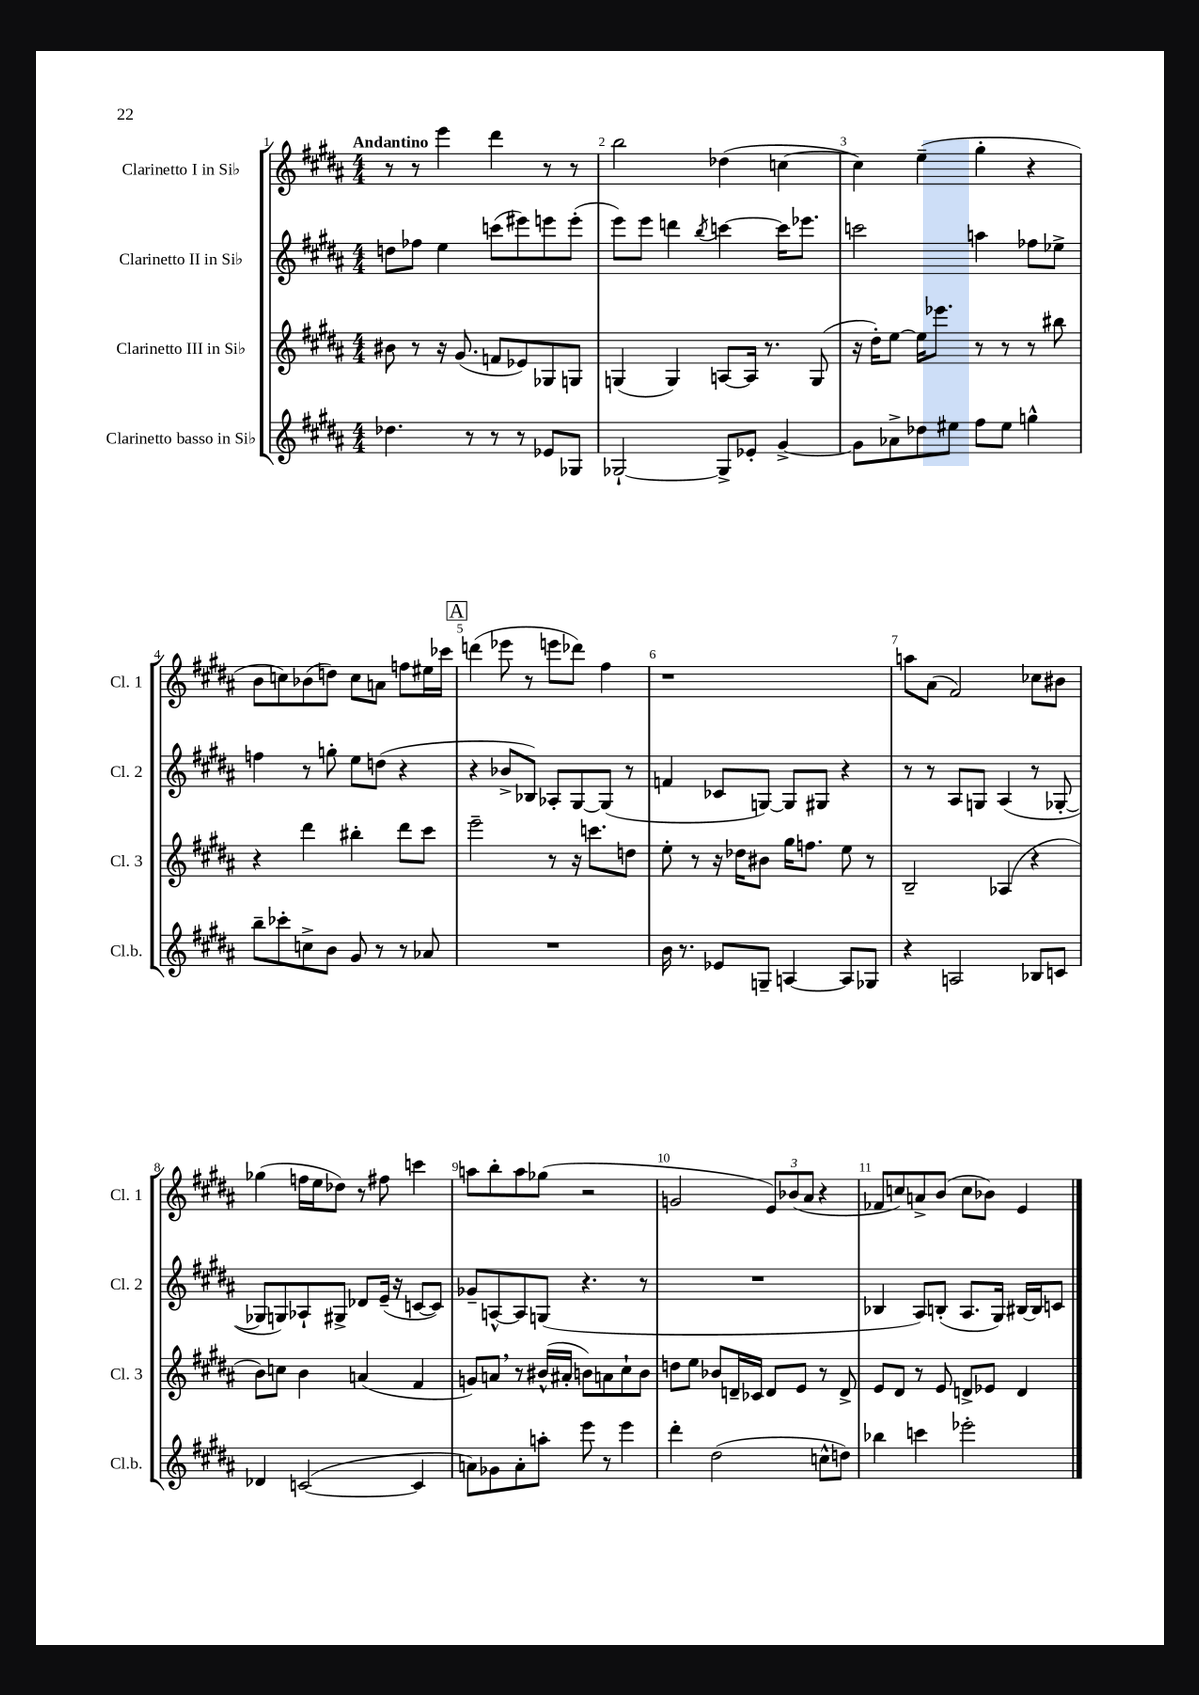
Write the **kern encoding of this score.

**kern	**kern	**kern	**kern
*part4	*part3	*part2	*part1
*staff4	*staff3	*staff2	*staff1
*I"Clarinetto basso in Si♭	*I"Clarinetto III in Si♭	*I"Clarinetto II in Si♭	*I"Clarinetto I in Si♭
*I'Cl.b.	*I'Cl. 3	*I'Cl. 2	*I'Cl. 1
*clefG2	*clefG2	*clefG2	*clefG2
*k[f#c#g#d#a#]	*k[f#c#g#d#a#]	*k[f#c#g#d#a#]	*k[f#c#g#d#a#]
*M4/4	*M4/4	*M4/4	*M4/4
=1	=1	=1	=1
!	!	!	!LO:TX:a:B:t=Andantino
4.dd-X\	8b#X\	8ddn\L	8r
.	8r	8ff-X\J	8r
.	16r	4ee\	4eee\
.	(8.g#/	.	.
8r	.	.	.
8r	8fn/L	(8cccn\L	4ddd#\
8r	8e-X/)	8eee#X\)	.
8e-X/L	8G-X/	8eeen\	8r
8G-X/J	8Gn/J	(8eee'\J	8r
=2	=2	=2	=2
[2G-X`/	(4Gn/	8eee\L)	2bb\
.	.	8eee\J	.
.	4G/)	4dddn\	.
.	.	8qbb/	.
8G-^/L]	[8An/L	[4cccn\	(4dd-X\
8e-X'/J	16A/Jk]	.	.
.	8.r	.	.
[4g#^/	.	16ccc\KL]	[4ccn\
.	.	8.eee-X\J	.
.	(8G/	.	.
=3	=3	=3	=3
8g#\L]	16r	2cccn\	4cc\])
.	16dd#'\KL)	.	.
8a-X^\	[8ee\J	.	.
8dd-X\	16ee\KL]	.	(4ee~\
.	8.eee-X\J	.	.
8ee#X\J	.	.	.
8ff#\L	8r	4aan\	4gg#'\
8ee#\J	8r	.	.
4ggn^^\	8r	8ff-X\L	4r
.	8bb#X\	8ee-X^\J	.
!!LO:LB:g=z
=4	=4	=4	=4
8bb~\L	4r	4ffn\	8b\L
8ccc-X'\	.	.	8ccn\)
8ccn^\	4ddd#\	8r	(8b-X\
8b\J	.	8ggn'\	8ddn\J)
8g#/	4bb#X'\	8ee\L	8cc\L
8r	.	(8ddn\J	8an\J
8r	8ddd#\L	4r	8ffn\L
8a-X/	8ccc#\J	.	16ee#X\L
.	.	.	16ccc-X\JJ
!!LO:REH:place=s1:t=A
=5	=5	=5	=5
1r	2eee~\	4r	(4dddn\
.	.	8b-X^/L	8eee-X\
.	.	8B-X/J)	8r
.	8r	8A-X'/L	8eeen\L
.	16r	[8G#/	8ddd-X\J)
.	8.cccn\L	.	.
.	.	(8G#/J]	4ff#\
.	8ddn\J	8r	.
=6	=6	=6	=6
16b\	8ee'\	4fn/	1r
8.r	.	.	.
.	8r	.	.
8e-X/L	16r	8c-X/L	.
.	16dd-X\KL	.	.
8Gn~/J	8b#X\J	[8Gn/J)	.
[4An/	16gg#\KL	8G/L]	.
.	8.ffn\J	.	.
.	.	8G#X/J	.
8A/L]	8ee\	4r	.
8G-X/J	8r	.	.
=7	=7	=7	=7
4r	2B~/	8r	8aan\L
.	.	8r	(8a#\J
2An/	.	8A#/L	2f#/)
.	.	8Gn/J	.
.	(4A-X/	(4A#/	.
8B-X/L	4r	8r	8cc-X\L
8cn/J	.	[8G-X'/	8b#X\J
!!LO:LB:g=z
=8	=8	=8	=8
4d-X/	8b\L)	8G-X/L]	(4gg-X\
.	8ccn\J	8Gn/)	.
([2cn/	4b\	8A-X`/	16ffn\LL
.	.	.	16ee\J
.	.	8G#X^/J	8dd-X\J)
.	(4an/	8d-X/L	8r
.	.	(16e~/Jk	8ff#X\
.	.	16r	.
4c/]	4f#/	[8cn/L	4cccn\
.	.	8c/J])	.
=9	=9	=9	=9
8an\L)	8gn/L)	8g-X~/L	8aan\L
8g-X\	8an,/J	[8An^^/	8bb'\
8a'\	8r	8A/]	8aa\
8aan'\J	(16b#X^^/LL	(8Gn/J	(8gg-X\J
.	16a#X'/JJ	.	.
8eee\	8bn\L)	4.r	2r
8r	8an\	.	.
4eee\	8cc#`\	.	.
.	8b\J	8r	.
=10	=10	=10	=10
4ddd#'\	8ddn\L	1r	2gn/
.	8ee\J	.	.
(2dd#\	8b-X/L	.	.
.	16dn~/L	.	.
.	16c-X/JJ	.	.
.	8d/L	.	12e/L)
.	.	.	(12b-X/
.	8e/J	.	.
.	.	.	12a#/J
8ccn^^\L	8r	.	4r
8ddn\J)	8d^/	.	.
=11	=11	=11	=11
4bb-X\	8e/L	4B-X/	8f-X/L
.	8d#/J	.	8ccn/)
4cccn\	8r	8A#/L)	8an^/
.	8e/	(8Bn'/J	(8b/J
2eee-X'\	8dn^/L	8.A#/L	8cc\L
.	8e-X/J	.	8b-X\J)
.	.	16G#/Jk)	.
.	4d/	[16B#X/LL	4e/
.	.	16B#/J]	.
.	.	8cn/J	.
==	==	==	==
*-	*-	*-	*-
